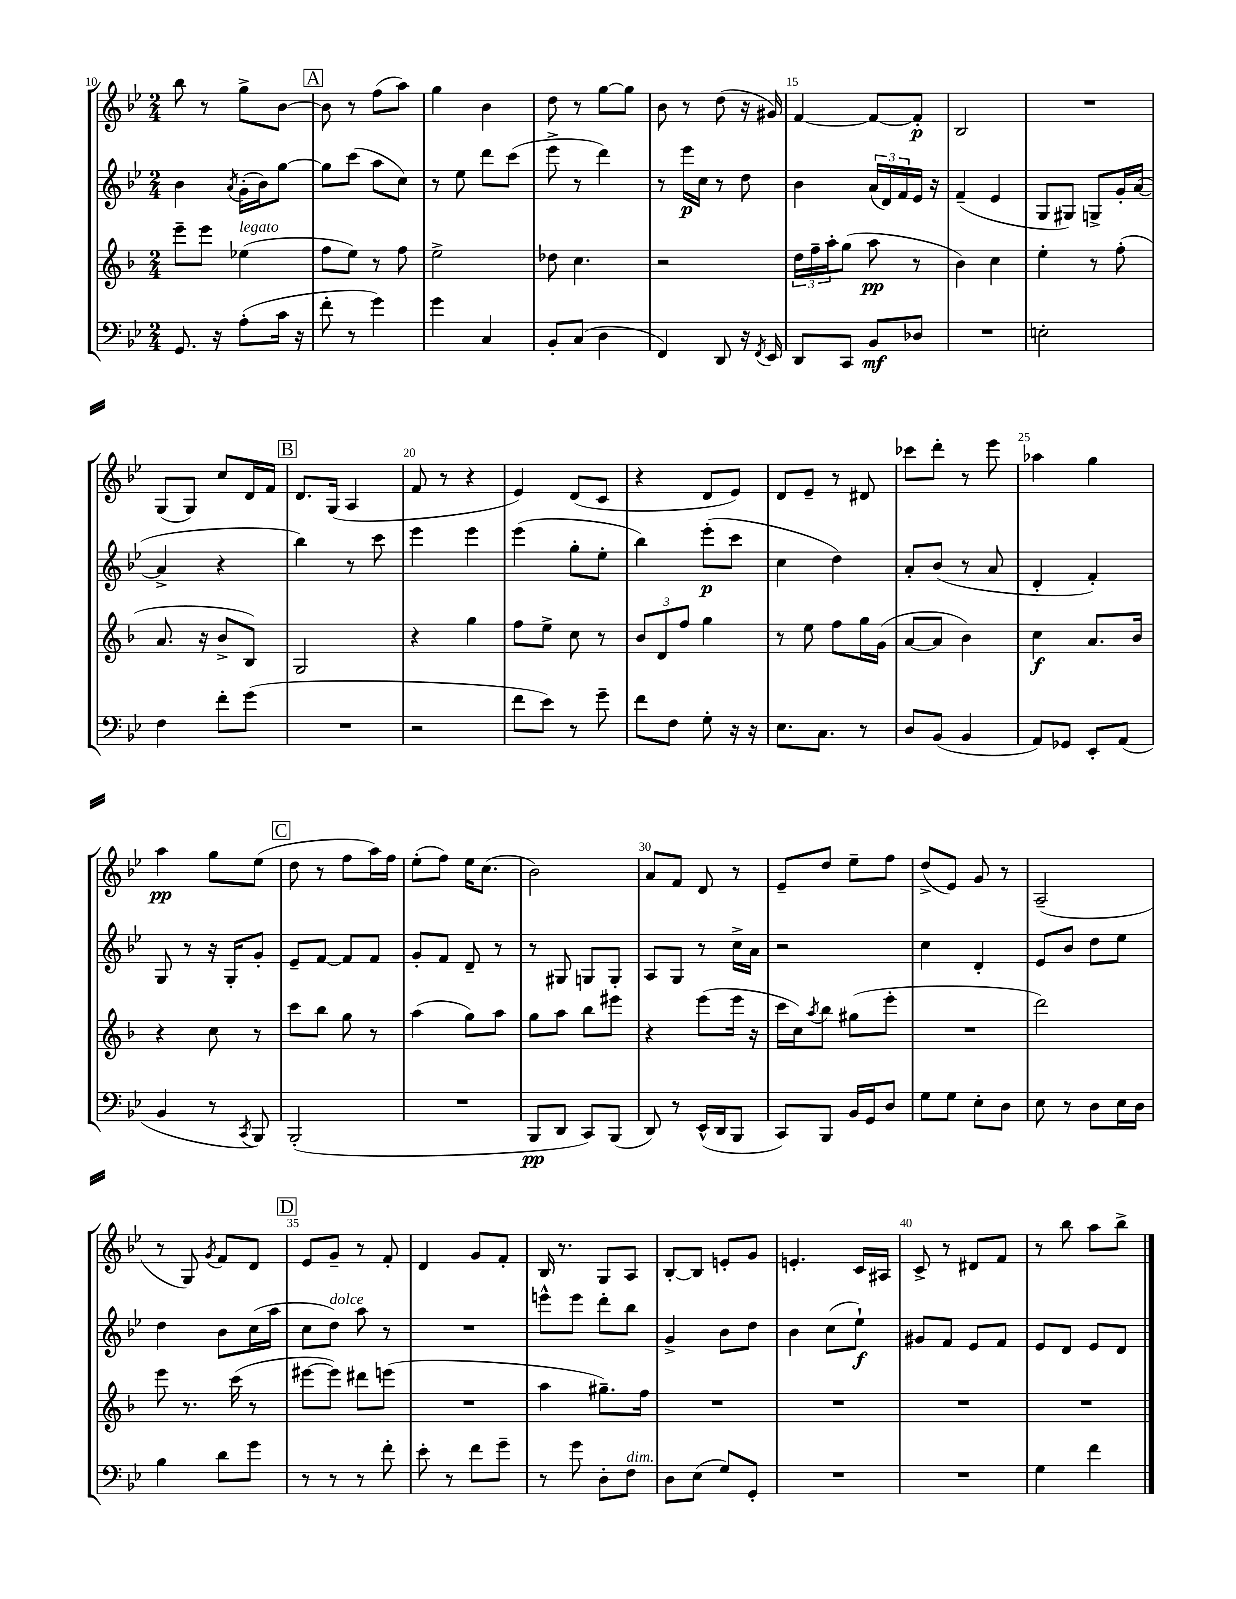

**kern	**dynam	**kern	**dynam	**kern	**dynam	**kern	**dynam
*part4	*part4	*part3	*part3	*part2	*part2	*part1	*part1
*staff4	*staff4	*staff3	*staff3	*staff2	*staff2	*staff1	*staff1
*clefF4	*	*clefG2	*	*clefG2	*	*clefG2	*
*k[b-e-]	*	*k[b-]	*	*k[b-e-]	*	*k[b-e-]	*
*M2/4	*	*M2/4	*	*M2/4	*	*M2/4	*
=10	=10	=10	=10	=10	=10	=10	=10
8.GG/	.	8eee~\L	.	4b-\	.	8bb-\	.
.	.	8eee\J	.	.	.	8r	.
16r	.	.	.	.	.	.	.
.	.	.	.	8qa/	.	.	.
!	!	!LO:TX:a:i:t=legato	!	!	!	!	!
(8A'\L	.	(4ee-X\	.	(16g'\LL	.	8gg^\L	.
.	.	.	.	16b-\J)	.	.	.
16c\Jk	.	.	.	[8gg\J	.	[8b-\J	.
16r	.	.	.	.	.	.	.
!!LO:REH:place=s1:t=A
=11	=11	=11	=11	=11	=11	=11	=11
8f'\	.	8ff\L	.	8gg\L]	.	8b-\]	.
8r	.	8ee\J)	.	(8ccc\J	.	8r	.
4g\)	.	8r	.	8aa\L	.	(8ff\L	.
.	.	8ff\	.	8cc\J)	.	8aa\J)	.
=12	=12	=12	=12	=12	=12	=12	=12
4g\	.	2ee^\	.	8r	.	4gg\	.
.	.	.	.	8ee-\	.	.	.
4C/	.	.	.	8ddd\L	.	4b-\	.
.	.	.	.	(8ccc\J	.	.	.
=13	=13	=13	=13	=13	=13	=13	=13
8BB-'/L	.	8dd-X\	.	8eee-^\	.	8dd\	.
(8C/J	.	4.cc\	.	8r	.	8r	.
4D\	.	.	.	4ddd\)	.	[8gg\L	.
.	.	.	.	.	.	8gg\J]	.
=14	=14	=14	=14	=14	=14	=14	=14
4FF/)	.	2r	.	8r	.	8b-\	.
.	.	.	.	16eee-\LL	p	8r	.
.	.	.	.	16cc\JJ	.	.	.
8DD/	.	.	.	8r	.	(8dd\	.
16r	.	.	.	8dd\	.	16r	.
8qFF/	.	.	.	.	.	.	.
16EE-/	.	.	.	.	.	16g#X/)	.
=15	=15	=15	=15	=15	=15	=15	=15
8DD/L	.	24dd\LL	.	4b-\	.	[4f/	.
.	.	24ff~\	.	.	.	.	.
.	.	24aa'\J	.	.	.	.	.
8CC/J	.	(8gg\J	.	.	.	.	.
8BB-/L	mf	8aa\	pp	(24a/LL	.	8f/L_	.
.	.	.	.	24d/)	.	.	.
.	.	.	.	24f/	.	.	.
8D-X/J	.	8r	.	16e-/JJ	.	8f'/J]	p
.	.	.	.	16r	.	.	.
=16	=16	=16	=16	=16	=16	=16	=16
2r	.	4b-\)	.	(4f~/	.	2B-/	.
.	.	4cc\	.	4e-/	.	.	.
=17	=17	=17	=17	=17	=17	=17	=17
2En'\	.	4ee'\	.	8G/L	.	2r	.
.	.	.	.	8G#X/J)	.	.	.
.	.	8r	.	8Gn^/L	.	.	.
.	.	(8ff'\	.	16g'/L	.	.	.
.	.	.	.	([16a/JJ	.	.	.
!!LO:LB:g=z
=18	=18	=18	=18	=18	=18	=18	=18
4F\	.	8.a/	.	4a^/]	.	(8G/L	.
.	.	.	.	.	.	8G/J)	.
.	.	16r	.	.	.	.	.
8f'\L	.	8b-^/L	.	4r	.	8cc/L	.
(8g\J	.	8B-/J)	.	.	.	16d/L	.
.	.	.	.	.	.	16f/JJ	.
!!LO:REH:place=s1:t=B
=19	=19	=19	=19	=19	=19	=19	=19
2r	.	2G/	.	4bb-\)	.	8.d/L	.
.	.	.	.	.	.	(16G/Jk	.
.	.	.	.	8r	.	4A/	.
.	.	.	.	8ccc\	.	.	.
=20	=20	=20	=20	=20	=20	=20	=20
2r	.	4r	.	4eee-\	.	8f/	.
.	.	.	.	.	.	8r	.
.	.	4gg\	.	4eee-\	.	4r	.
=21	=21	=21	=21	=21	=21	=21	=21
8f\L	.	8ff\L	.	(4eee-\	.	4e-/)	.
8e-\J)	.	8ee^\J	.	.	.	.	.
8r	.	8cc\	.	8gg'\L	.	(8d/L	.
8g~\	.	8r	.	8ee-'\J	.	8c/J	.
=22	=22	=22	=22	=22	=22	=22	=22
8f\L	.	12b-/L	.	4bb-\)	.	4r	.
.	.	12d/	.	.	.	.	.
8F\J	.	.	.	.	.	.	.
.	.	12ff/J	.	.	.	.	.
8G'\	.	4gg\	.	(8eee-'\L	p	8d/L	.
16r	.	.	.	8ccc\J	.	8e-/J)	.
16r	.	.	.	.	.	.	.
=23	=23	=23	=23	=23	=23	=23	=23
8.E-\L	.	8r	.	4cc\	.	8d/L	.
.	.	8ee\	.	.	.	8e-~/J	.
8.C\J	.	.	.	.	.	.	.
.	.	8ff\L	.	4dd\)	.	8r	.
8r	.	16gg\L	.	.	.	8d#X/	.
.	.	(16g\JJ	.	.	.	.	.
=24	=24	=24	=24	=24	=24	=24	=24
8D/L	.	[8a/L	.	8a'/L	.	8ccc-X\L	.
(8BB-/J	.	8a/J]	.	(8b-/J	.	8ddd'\J	.
4BB-/	.	4b-\)	.	8r	.	8r	.
.	.	.	.	8a/	.	8eee-\	.
=25	=25	=25	=25	=25	=25	=25	=25
8AA/L)	.	4cc\	f	4d'/	.	4aa-X\	.
8GG-X/J	.	.	.	.	.	.	.
8EE-'/L	.	8.a/L	.	4f'/)	.	4gg\	.
(8AA/J	.	.	.	.	.	.	.
.	.	16b-/Jk	.	.	.	.	.
!!LO:LB:g=z
=26	=26	=26	=26	=26	=26	=26	=26
4BB-/	.	4r	.	8G/	.	4aa\	pp
.	.	.	.	8r	.	.	.
8r	.	8cc\	.	16r	.	8gg\L	.
.	.	.	.	16G'/KL	.	.	.
8qCC/	.	.	.	.	.	.	.
8BBB-/)	.	8r	.	8g'/J	.	(8ee-\J	.
!!LO:REH:place=s1:t=C
=27	=27	=27	=27	=27	=27	=27	=27
(2BBB-'/	.	8ccc\L	.	8e-~/L	.	8dd\	.
.	.	8bb-\J	.	[8f/J	.	8r	.
.	.	8gg\	.	8f/L]	.	8ff\L	.
.	.	8r	.	8f/J	.	16aa\L)	.
.	.	.	.	.	.	16ff\JJ	.
=28	=28	=28	=28	=28	=28	=28	=28
2r	.	(4aa\	.	8g'/L	.	(8ee-'\L	.
.	.	.	.	8f/J	.	8ff\J)	.
.	.	8gg\L)	.	8d~/	.	16ee-\KL	.
.	.	.	.	.	.	(8.cc\J	.
.	.	8aa\J	.	8r	.	.	.
=29	=29	=29	=29	=29	=29	=29	=29
8BBB-/L	pp	8gg\L	.	8r	.	2b-\)	.
8DD/J	.	8aa\J	.	8G#X/	.	.	.
8CC/L)	.	8bb-\L	.	8Gn/L	.	.	.
(8BBB-/J	.	8eee#X\J	.	8G'/J	.	.	.
=30	=30	=30	=30	=30	=30	=30	=30
8DD/)	.	4r	.	8A/L	.	8a/L	.
8r	.	.	.	8G/J	.	8f/J	.
(16EE-^^/LL	.	(8eee\L	.	8r	.	8d/	.
16DD/J	.	.	.	.	.	.	.
8BBB-/J	.	16eee\Jk	.	16cc^\LL	.	8r	.
.	.	16r	.	16a\JJ	.	.	.
=31	=31	=31	=31	=31	=31	=31	=31
8CC/L)	.	16ccc\LL	.	2r	.	8e-~/L	.
.	.	16cc\J)	.	.	.	.	.
.	.	8qaa/	.	.	.	.	.
8BBB-/J	.	8bb-\J	.	.	.	8dd/J	.
16BB-/LL	.	(8gg#X\L	.	.	.	8ee-~\L	.
16GG/J	.	.	.	.	.	.	.
8D/J	.	8eee'\J	.	.	.	8ff\J	.
=32	=32	=32	=32	=32	=32	=32	=32
8G\L	.	2r	.	4cc\	.	(8dd^/L	.
8G\J	.	.	.	.	.	8e-/J)	.
8E-'\L	.	.	.	4d'/	.	8g/	.
8D\J	.	.	.	.	.	8r	.
=33	=33	=33	=33	=33	=33	=33	=33
8E-\	.	2ddd\)	.	8e-/L	.	(2A~/	.
8r	.	.	.	8b-/J	.	.	.
8D\L	.	.	.	8dd\L	.	.	.
16E-\L	.	.	.	8ee-\J	.	.	.
16D\JJ	.	.	.	.	.	.	.
!!LO:LB:g=z
=34	=34	=34	=34	=34	=34	=34	=34
4B-\	.	8eee\	.	4dd\	.	8r	.
.	.	8.r	.	.	.	8G/)	.
.	.	.	.	.	.	8qg/	.
8d\L	.	.	.	8b-\L	.	8f/L	.
.	.	(16ccc\	.	.	.	.	.
8g\J	.	8r	.	(16cc\L	.	8d/J	.
.	.	.	.	16aa\JJ	.	.	.
!!LO:REH:place=s1:t=D
=35	=35	=35	=35	=35	=35	=35	=35
8r	.	[8eee#X\L	.	8cc\L	.	8e-/L	.
!	!	!	!	!LO:TX:a:i:t=dolce	!	!	!
8r	.	8eee#\J])	.	8dd\J)	.	8g~/J	.
8r	.	8ddd#X\L	.	8aa\	.	8r	.
8f'\	.	(8eeen\J	.	8r	.	8f'/	.
=36	=36	=36	=36	=36	=36	=36	=36
8e-'\	.	2r	.	2r	.	4d/	.
8r	.	.	.	.	.	.	.
8f\L	.	.	.	.	.	8g/L	.
8g~\J	.	.	.	.	.	8f'/J	.
=37	=37	=37	=37	=37	=37	=37	=37
8r	.	4aa\	.	8eeen^^\L	.	16B-/	.
.	.	.	.	.	.	8.r	.
8g\	.	.	.	8eee\J	.	.	.
8D'\L	.	8.gg#X~\L)	.	8ddd'\L	.	8G/L	.
!LO:TX:a:i:t=dim.	!	!	!	!	!	!	!
8F\J	.	.	.	8bb-\J	.	8A/J	.
.	.	16ff\Jk	.	.	.	.	.
=38	=38	=38	=38	=38	=38	=38	=38
8D\L	.	2r	.	4g^/	.	[8B-'/L	.
(8E-\J	.	.	.	.	.	8B-/J]	.
8G/L)	.	.	.	8b-\L	.	8en'/L	.
8GG'/J	.	.	.	8dd\J	.	8g/J	.
=39	=39	=39	=39	=39	=39	=39	=39
2r	.	2r	.	4b-\	.	4.en'/	.
.	.	.	.	(8cc\L	.	.	.
.	.	.	.	8ee-`\J)	f	16c/LL	.
.	.	.	.	.	.	16A#X/JJ	.
=40	=40	=40	=40	=40	=40	=40	=40
2r	.	2r	.	8g#X/L	.	8c^/	.
.	.	.	.	8f/J	.	8r	.
.	.	.	.	8e-/L	.	8d#X/L	.
.	.	.	.	8f/J	.	8f/J	.
=41	=41	=41	=41	=41	=41	=41	=41
4G\	.	2r	.	8e-/L	.	8r	.
.	.	.	.	8d/J	.	8bb-\	.
4f\	.	.	.	8e-/L	.	8aa\L	.
.	.	.	.	8d/J	.	8bb-^\J	.
==	==	==	==	==	==	==	==
*-	*-	*-	*-	*-	*-	*-	*-
